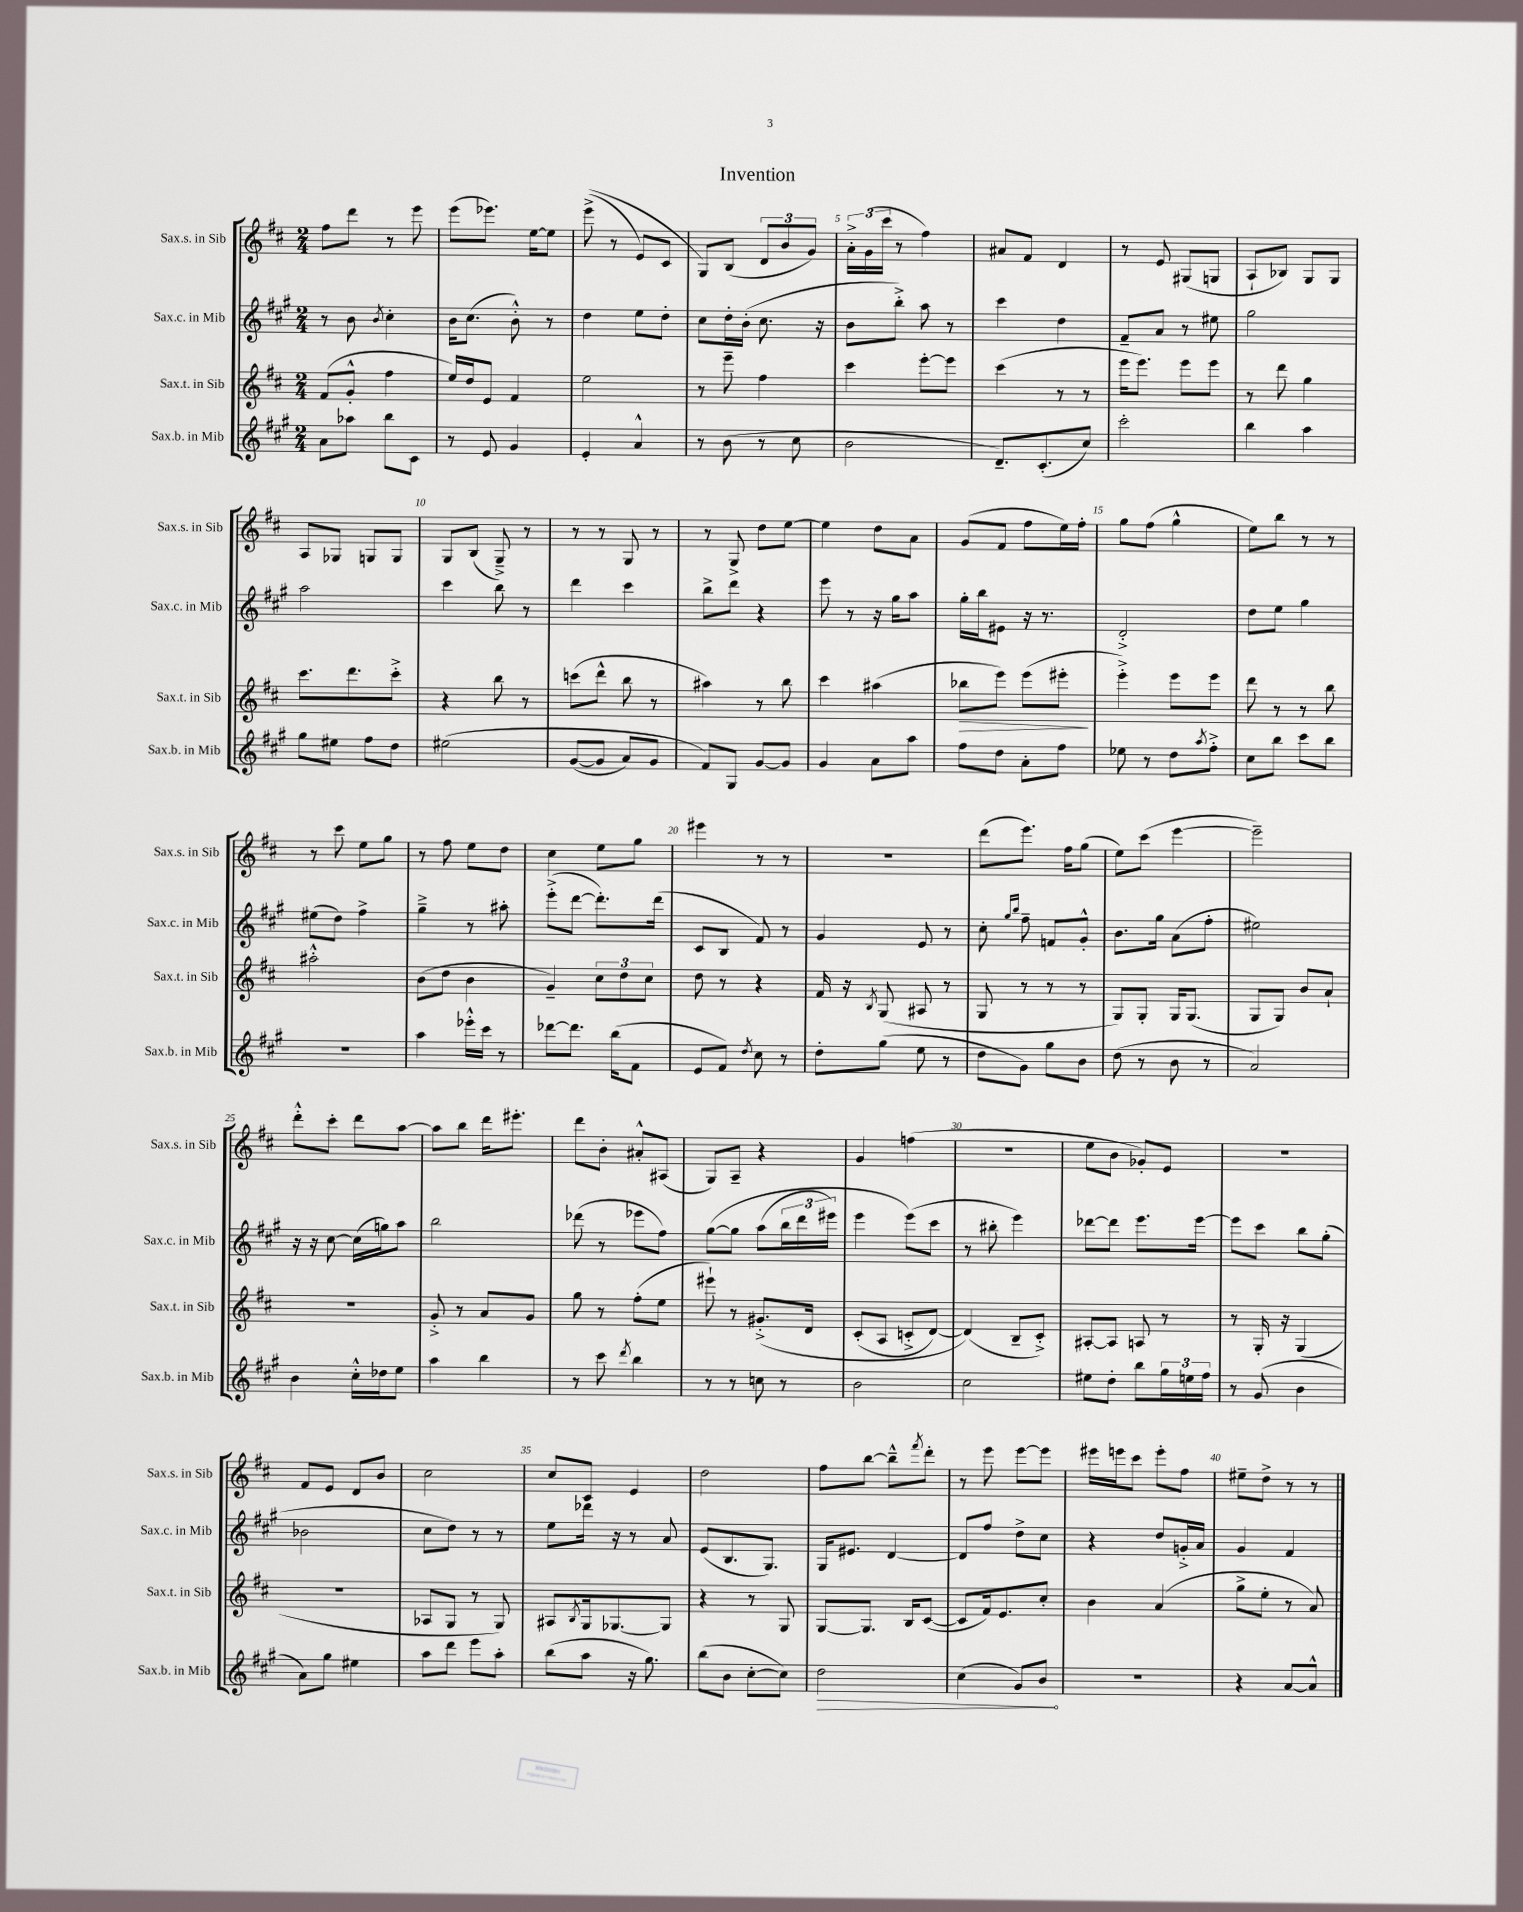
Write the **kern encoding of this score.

**kern	**dynam	**kern	**dynam	**kern	**kern
*part4	*part4	*part3	*part3	*part2	*part1
*staff4	*staff4	*staff3	*staff3	*staff2	*staff1
*I"Sax.b. in Mib	*	*I"Sax.t. in Sib	*	*I"Sax.c. in Mib	*I"Sax.s. in Sib
*I'Sax.b. in Mib	*	*I'Sax.t. in Sib	*	*I'Sax.c. in Mib	*I'Sax.s. in Sib
*clefG2	*	*clefG2	*	*clefG2	*clefG2
*k[f#c#g#]	*	*k[f#c#]	*	*k[f#c#g#]	*k[f#c#]
*M2/4	*	*M2/4	*	*M2/4	*M2/4
=1	=1	=1	=1	=1	=1
8a\L	.	(8f#/L	.	8r	8ff#\L
8aa-X\J	.	8g'^^/J	.	8b\	8ddd\J
.	.	.	.	8qb/	.
8bb\L	.	4ff#\	.	4cc#'\	8r
8c#\J	.	.	.	.	8eee\
=2	=2	=2	=2	=2	=2
8r	.	16ee/LL)	.	16b\KL	(8eee\L
.	.	16dd/J	.	(8.cc#\J	.
8e/	.	8e/J	.	.	8.eee-X\J)
4g#/	.	4f#/	.	8b'^^\)	.
.	.	.	.	.	[16ee\KL
.	.	.	.	8r	8ee\J]
=3	=3	=3	=3	=3	=3
4e'/	.	2ee\	.	4dd\	((8eee^\
.	.	.	.	.	8r
4a^^/	.	.	.	8ee\L	8e/L)
.	.	.	.	8dd'\J	8c#/J
=4	=4	=4	=4	=4	=4
8r	.	8r	.	8cc#\L	8G/L)
(8b\	.	8eee~\	.	16dd'\L	(8B/J
.	.	.	.	(16b'\JJ	.
8r	.	4ff#\	.	8.cc#\	12d/L
.	.	.	.	.	12b/
8cc#\	.	.	.	.	.
.	.	.	.	.	12g/J)
.	.	.	.	16r	.
=5	=5	=5	=5	=5	=5
2b\	.	4ccc#\	.	8b\L	24a'^\LL
.	.	.	.	.	(24g\
.	.	.	.	.	24ccc#\JJ
.	.	.	.	8bb'^\J)	8r
.	.	[8eee'\L	.	8aa\	4ff#\)
.	.	8eee\J]	.	8r	.
=6	=6	=6	=6	=6	=6
8.d~/L)	.	(4ccc#\	.	4ccc#\	8a#X/L
.	.	.	.	.	8f#/J
(8.c#'/	.	.	.	.	.
.	.	8r	.	4dd\	4d/
8cc#/J)	.	8r	.	.	.
=7	=7	=7	=7	=7	=7
2ccc#'\	.	16eee\KL	.	8f#~/L	8r
.	.	8.eee\J)	.	.	.
.	.	.	.	8a/J	8e/
.	.	8eee\L	.	8r	(8G#X/L
.	.	8eee\J	.	8ee#X\	8Gn/J
=8	=8	=8	=8	=8	=8
4bb\	.	8r	.	2gg#\	8A`/L
.	.	8ddd\	.	.	8B-X/J)
4aa\	.	4gg\	.	.	8G/L
.	.	.	.	.	8G/J
!!LO:LB:g=z
=9	=9	=9	=9	=9	=9
8gg#\L	.	8.ccc#\L	.	2aa\	8A/L
8ee#X\J	.	.	.	.	8G-X/J
.	.	8.ddd\	.	.	.
8ff#\L	.	.	.	.	8Gn/L
8dd\J	.	8ccc#'^\J	.	.	8G/J
=10	=10	=10	=10	=10	=10
(2ee#X\	.	4r	.	4ccc#\	8G/L
.	.	.	.	.	(8B/J
.	.	8bb\	.	8bb\	8G~^/)
.	.	8r	.	8r	8r
=11	=11	=11	=11	=11	=11
([8g#/L	.	(8cccn\L	.	4ddd\	8r
8g#/J]	.	8ddd^^\J	.	.	8r
8a/L)	.	8bb\	.	4ccc#\	8G/
8g#/J	.	8r	.	.	8r
=12	=12	=12	=12	=12	=12
8f#/L)	.	4aa#X\)	.	8bb^\L	8r
8G#/J	.	.	.	8ddd\J	8G^/
[8g#/L	.	8r	.	4r	8dd\L
8g#/J]	.	8bb\	.	.	[8ee\J
=13	=13	=13	=13	=13	=13
4g#/	.	4ccc#\	.	8eee\	4ee\]
.	.	.	.	8r	.
8a\L	.	(4aa#X\	.	16r	8dd\L
.	.	.	.	16gg#\KL	.
8aa\J	.	.	.	8aa\J	8a\J
=14	=14	=14	=14	=14	=14
!	!	!	!LO:HP:b	!	!
8ff#\L	.	8bb-X\L	>	16gg#'\LL	(8g/L
.	.	.	.	16bb\J	.
8dd\J	.	8eee\J)	.	8e#X\J	8f#/J
8a'\L	.	(8eee\L	.	16r	8ff#\L
.	.	.	.	8.r	.
8ff#\J	.	8eee#X'\J	.	.	16ee\L)
.	.	.	.	.	16ff#'\JJ
.	.	.	]	.	.
=15	=15	=15	=15	=15	=15
8ee-X\	.	4eee'^\)	.	2d'^/	8gg\L
8r	.	.	.	.	(8ff#\J
8dd\L	.	8eee\L	.	.	4gg^^\
8qaa/	.	.	.	.	.
8ff#'^\J	.	8eee\J	.	.	.
=16	=16	=16	=16	=16	=16
8cc#\L	.	8ddd\	.	8dd\L	8ee\L)
8bb\J	.	8r	.	8ee\J	8bb\J
8ccc#\L	.	8r	.	4gg#\	8r
8bb\J	.	8bb\	.	.	8r
!!LO:LB:g=z
=17	=17	=17	=17	=17	=17
2r	.	2aa#X'^^\	.	(8ee#X\L	8r
.	.	.	.	8dd\J)	8ccc#\
.	.	.	.	4ff#^\	8ee\L
.	.	.	.	.	8gg\J
=18	=18	=18	=18	=18	=18
4aa\	.	(8b\L	.	4gg#~^\	8r
.	.	8dd\J	.	.	8ff#\
16eee-X'^^\LL	.	4b\	.	8r	8ee\L
16ccc#\JJ	.	.	.	.	.
8r	.	.	.	8aa#X'\	8dd\J
=19	=19	=19	=19	=19	=19
[8ddd-X\L	.	4g~/)	.	(8eee'^\L	4cc#\
8.ddd-\J]	.	.	.	[8ddd\J	.
.	.	12cc#\L	.	8.ddd'\L])	8ee\L
(16bb\KL	.	.	.	.	.
.	.	12dd\	.	.	.
8f#\J	.	.	.	.	8gg\J
.	.	12cc#\J	.	.	.
.	.	.	.	(16ddd\Jk	.
=20	=20	=20	=20	=20	=20
8e/L	.	8dd\	.	8c#/L	4eee#X\
8f#/J)	.	8r	.	8B/J	.
8qdd/	.	.	.	.	.
8cc#\	.	4r	.	8f#/)	8r
8r	.	.	.	8r	8r
=21	=21	=21	=21	=21	=21
8dd'\L	.	16f#/	.	4g#/	2r
.	.	16r	.	.	.
.	.	8qB/	.	.	.
(8gg#\J	.	(8G/	.	.	.
8ee\	.	8A#X/	.	8e/	.
8r	.	8r	.	8r	.
=22	=22	=22	=22	=22	=22
8dd\L	.	8G/	.	8cc#'\	(8ddd\L
.	.	.	.	16qqgg#/LL	.
.	.	.	.	16qqbb/JJ	.
8g#\J)	.	8r	.	8ff#~\	8.eee\J)
8gg#\L	.	8r	.	8fn/L	.
.	.	.	.	.	16ff#\KL
8b\J	.	8r	.	8g#'^^/J	(8gg\J
=23	=23	=23	=23	=23	=23
(8dd\	.	8G/L)	.	8.b\L	8ee\L)
8r	.	8G'/J	.	.	(8ccc#\J
.	.	.	.	16gg#\Jk	.
8b\	.	16G/KL	.	(8a\L	[4eee\
.	.	(8.G/J	.	.	.
8r	.	.	.	8ff#'\J	.
=24	=24	=24	=24	=24	=24
2a/)	.	8G/L	.	2ee#X\)	2eee~\])
.	.	8G/J)	.	.	.
.	.	8b/L	.	.	.
.	.	8a`/J	.	.	.
!!LO:LB:g=z
=25	=25	=25	=25	=25	=25
4b\	.	2r	.	16r	8ddd'^^\L
.	.	.	.	16r	.
.	.	.	.	[8cc#\	8ccc#'\J
16cc#'^^\LL	.	.	.	(16cc#\LL]	8ddd\L
16dd-X\J	.	.	.	16ggn\J)	.
8ee\J	.	.	.	8aa\J	[8aa\J
=26	=26	=26	=26	=26	=26
4aa\	.	8g'^/	.	2bb\	8aa\L]
.	.	8r	.	.	8bb\J
4bb\	.	8a/L	.	.	16ddd\KL
.	.	.	.	.	8.eee#X'\J
.	.	8g/J	.	.	.
=27	=27	=27	=27	=27	=27
8r	.	8gg\	.	(8ddd-X\	8ddd\L
8ccc#\	.	8r	.	8r	8b'\J
8qddd/	.	.	.	.	.
4bb\	.	(8ff#'\L	.	8eee-X\L	8a#X'^^/L
.	.	8ee\J	.	8ff#\J)	(8A#X/J
=28	=28	=28	=28	=28	=28
8r	.	8eee#X`\)	.	([8gg#\L	8G/L)
8r	.	8r	.	8gg#\J]	8A~/J
8ccn\	.	(8.g#X'^/L	.	(8aa\L	4r
8r	.	.	.	24bb\L	.
.	.	.	.	24ddd\	.
.	.	16d/Jk	.	.	.
.	.	.	.	24eee#X\JJ)	.
=29	=29	=29	=29	=29	=29
2b\	.	(8c#'/L	.	4eee\	4g/
.	.	8A/J	.	.	.
.	.	8cn'^/L	.	(8eee\L)	(4ffn\
.	.	[8d/J)	.	8ccc#\J	.
=30	=30	=30	=30	=30	=30
2cc#\	.	(4d/])	.	8r	2r
.	.	.	.	8bb#X'\	.
.	.	8B~/L	.	4eee\)	.
.	.	8c#'^/J)	.	.	.
=31	=31	=31	=31	=31	=31
8ee#X\L	.	[8A#X'/L	.	[8ddd-X\L	8ee\L
8dd'\J	.	8A#/J]	.	8ddd-\J]	8b\J
8bb\L	.	8An/	.	8.eee\L	8g-X'/L)
24gg#\L	.	8r	.	.	8e/J
24een\	.	.	.	.	.
.	.	.	.	[16eee\Jk	.
24ff#\JJ	.	.	.	.	.
=32	=32	=32	=32	=32	=32
8r	.	8r	.	8eee\L]	2r
(8g#/	.	16G'/	.	8ccc#\J	.
.	.	16r	.	.	.
4b\	.	(4G/	.	8bb\L	.
.	.	.	.	(8gg#'\J	.
!!LO:LB:g=z
=33	=33	=33	=33	=33	=33
8a\L)	.	2r	.	2b-X\	8f#/L
8gg#\J	.	.	.	.	8e/J
4ee#X\	.	.	.	.	8d/L
.	.	.	.	.	8b/J
=34	=34	=34	=34	=34	=34
8aa\L	.	8A-X/L	.	8cc#\L	2cc#\
8ddd\J	.	8G/J	.	8dd\J)	.
8eee\L	.	8r	.	8r	.
8aa'\J	.	8G/)	.	8r	.
=35	=35	=35	=35	=35	=35
(8bb\L	.	8A#X/L	.	8ee\L	8cc#/L
.	.	8qB/	.	.	.
8aa\J	.	16G/k	.	16ddd-X\Jk	8c#/J
.	.	[8.G-X/	.	16r	.
16r	.	.	.	8r	4e/
8.gg#\)	.	.	.	.	.
.	.	8G-/J]	.	8a/	.
=36	=36	=36	=36	=36	=36
(8bb\L	.	4r	.	(8e/L	2dd\
8b\J	.	.	.	8.B/	.
[8cc#'\L	.	8r	.	.	.
.	.	.	.	8.G#/J)	.
8cc#\J])	.	8G/	.	.	.
=37	=37	=37	=37	=37	=37
!	!LO:HP:b	!	!	!	!
2dd\	>	[8G/L	.	16G#/KL	8ff#\L
.	.	.	.	8.e#X/J	.
.	.	8.G/J]	.	.	[8bb\J
.	.	.	.	[4d/	8bb~^^\L]
.	.	16B/KL	.	.	.
.	.	.	.	.	8qfff#/
.	.	([8c#/J	.	.	8ddd'\J
=38	=38	=38	=38	=38	=38
(4cc#\	.	8c#/L]	.	8d/L]	8r
.	.	16f#/k)	.	8ff#/J	8eee\
.	.	8.e/	.	.	.
8g#/L)	.	.	.	8dd^\L	[8eee\L
8b/J	.	8cc#'/J	.	8cc#\J	8eee\J]
.	]	.	.	.	.
=39	=39	=39	=39	=39	=39
2r	.	4b\	.	4r	16eee#X\LL
.	.	.	.	.	16eeen\J
.	.	.	.	.	8ccc#\J
.	.	(4a/	.	8dd/L	8eee'\L
.	.	.	.	16gn'^/L	8ff#\J
.	.	.	.	16a/JJ	.
=40	=40	=40	=40	=40	=40
4r	.	8gg^\L	.	4g#/	8ee#X~\L
.	.	8ee'\J	.	.	8dd^\J
[8a/L	.	8r	.	4f#/	8r
8a^^/J]	.	8a/)	.	.	8r
==	==	==	==	==	==
*-	*-	*-	*-	*-	*-
